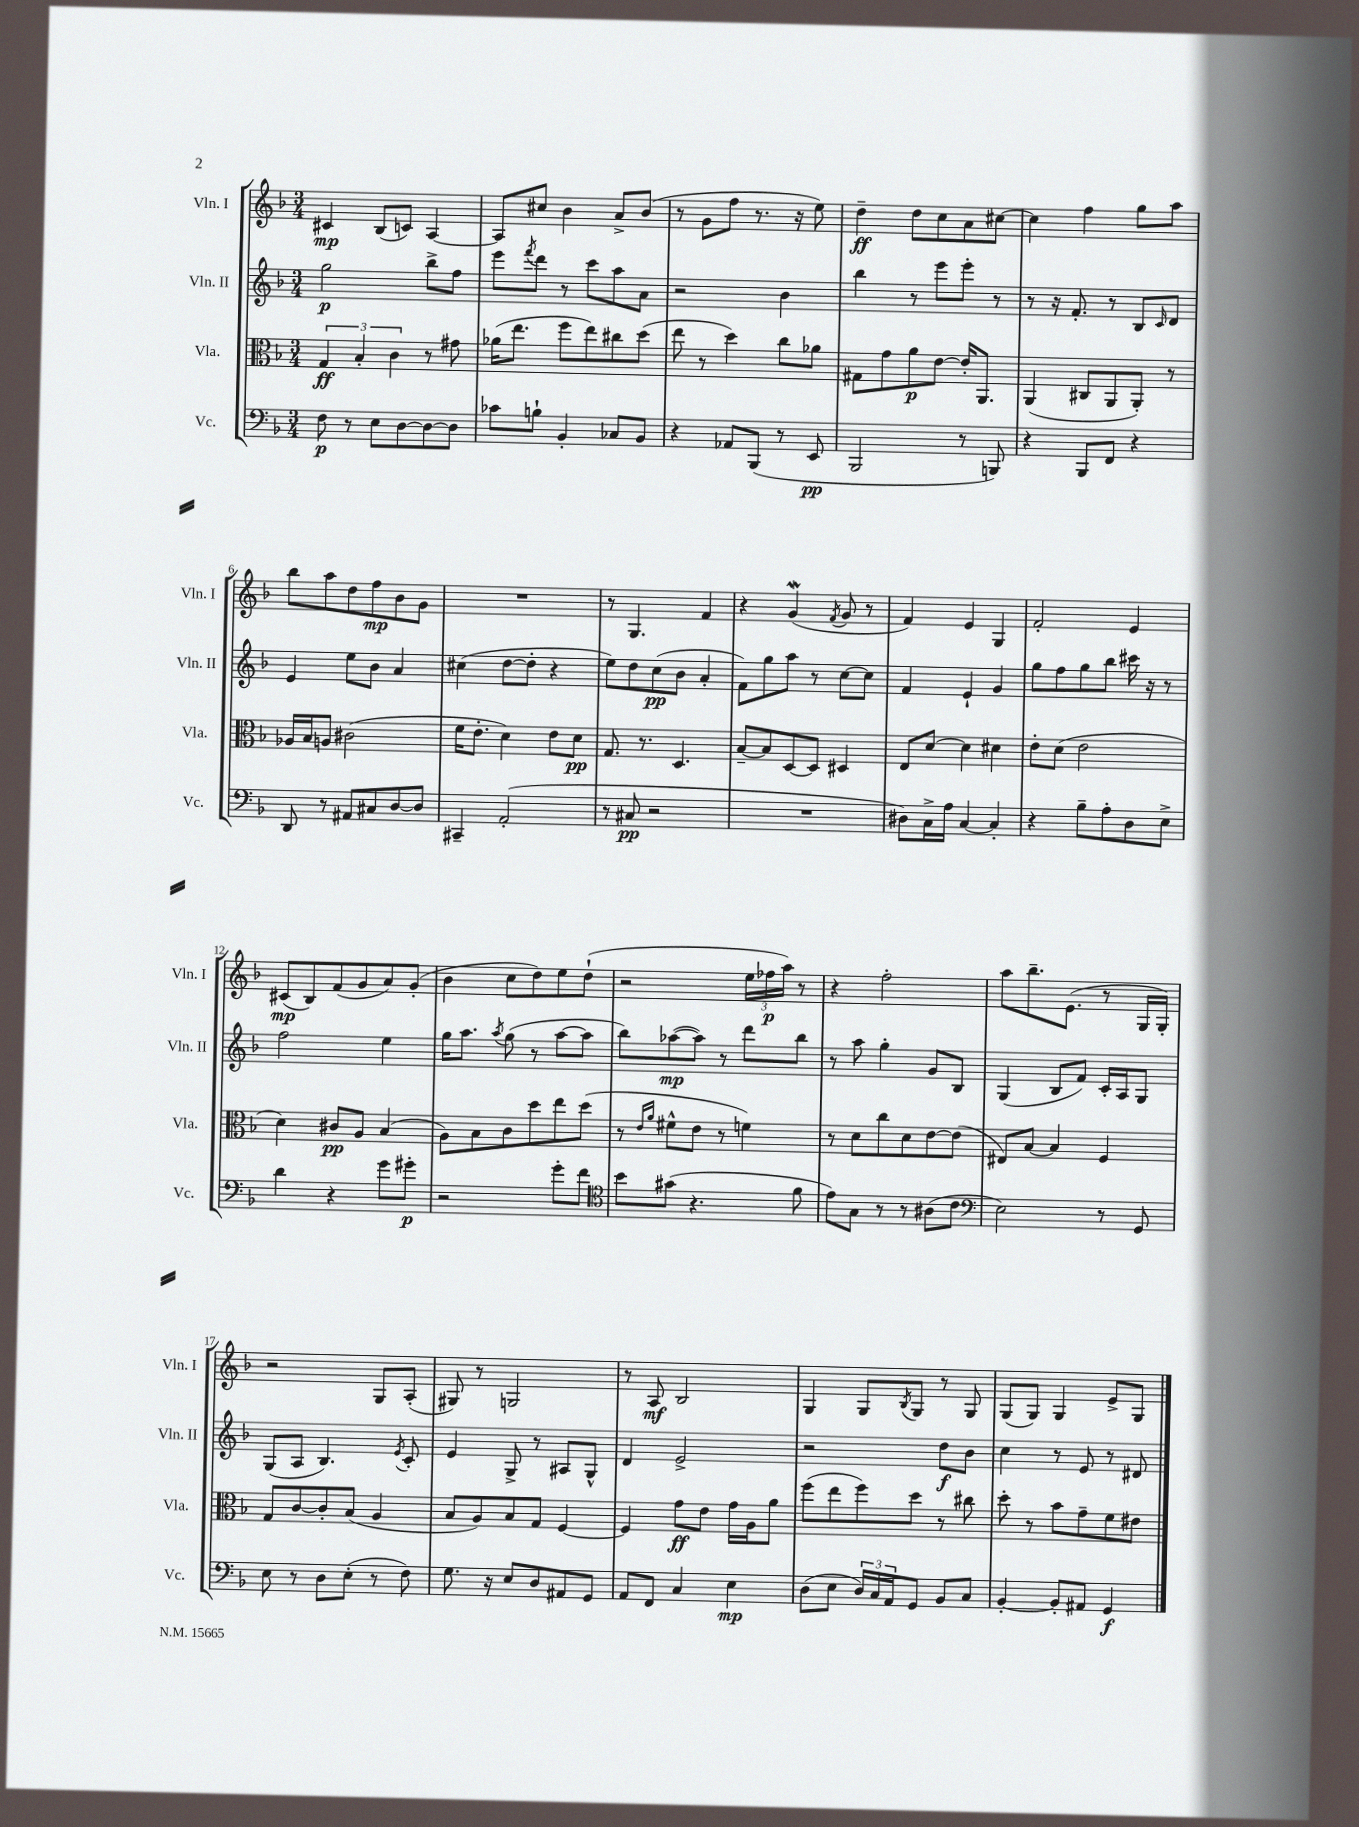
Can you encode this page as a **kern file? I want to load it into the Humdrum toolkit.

**kern	**kern	**kern	**kern
*staff4	*staff3	*staff2	*staff1
*clefF4	*clefC3	*clefG2	*clefG2
*k[b-]	*k[b-]	*k[b-]	*k[b-]
*M3/4	*M3/4	*M3/4	*M3/4
8F	6G	2gg	4c#
8r	.	.	.
.	6B-'	.	.
8E	.	.	(8B-
.	6c	.	.
[8D	.	.	8c)
8D_	8r	8bb-^	[4A
8D]	8g#	8ff	.
=	=	=	=
8c-	(16a-	8eee	8A]
.	8.ee	.	.
.	.	8qfff	.
8B`	.	8ddd	8cc#
4BB-'	8ff	8r	4b-
.	8ee)	8ccc	.
8C-	8cc#	8aa	8a^
8BB-	(8dd	8a	(8b-
=	=	=	=
4r	8ee	2r	8r
.	8r	.	8g
8AA-	4dd)	.	8ff
(8BBB-	.	.	8.r
8r	8cc	4b-	.
.	.	.	16r
8EE	8a-	.	8ee)
=	=	=	=
2BBB-	8G#	4bb-	4dd~
.	8g	.	.
.	8a	8r	8dd
.	[8e	8eee	8cc
8r	16e']	8eee'	8a
.	8.AA	.	.
8BBB)	.	8r	[8cc#
=	=	=	=
4r	(4AA	8r	4cc#]
.	.	16r	.
.	.	8.f'	.
8BBB-	8C#	.	4ff
8FF	8AA	8r	.
4r	8AA')	8B-	8gg
.	.	16qqc	.
.	8r	8d	8aa
=	=	=	=
8DD	16A-	4e	8bb-
.	16B-	.	.
8r	8A	.	8aa
8AA#	(2c#	8ee	8dd
8C#	.	8b-	8ff
[8D	.	4a	8b-
8D]	.	.	8g
=	=	=	=
4CC#~	16f	(4cc#	2.r
.	8.e'	.	.
(2AA'	4d)	[8dd	.
.	.	8dd']	.
.	8e	4r	.
.	8d	.	.
=	=	=	=
8r	8.G	8ee)	8r
8C#	.	8dd	4.G
.	8.r	.	.
2r	.	(8cc	.
.	4.D	8b-	.
.	.	4a'	4f
=	=	=	=
2.r	[8B-~	8f)	4r
.	8B-]	8gg	.
.	[8D	8aa	(4g
.	8D]	8r	.
.	.	.	8qf
.	4D#	[8cc	8g
.	.	8cc]	8r
=	=	=	=
8D#)	8E	4f	4f)
16C^	[8d	.	.
16A	.	.	.
[4C	4d]	4e`	4e
4C']	4d#	4g	4G
=	=	=	=
4r	8e'	8gg	2f'
.	(8d	8ff	.
8B-~	2e	8gg	.
8A'	.	8bb-	.
8D	.	16ccc#	4e
.	.	16r	.
8E^	.	8r	.
=	=	=	=
4d	4d)	2ff	(8c#
.	.	.	8B-)
4r	8c#	.	(8f
.	8A	.	8g
8g	(4B-	4ee	8a)
8g#'	.	.	(8g'
=	=	=	=
2r	8A)	16gg	4b-
.	.	8.aa	.
.	8B-	.	.
.	.	8qaa	.
.	8c	(8gg	8cc
.	8dd	8r	8dd)
8g'	8ee	[8aa	8ee
8f	(8dd	8aa]	(8dd`
=	=	=	=
*clefC4	*	*	*
8b-	8r	8bb-)	2r
.	16qqe	.	.
.	16qqa	.	.
(8g#	8f#^^	([8aa-	.
4.r	8e	8aa-])	.
.	8r	8r	.
.	4f)	8ddd	24ee
.	.	.	24ff-
.	.	.	24aa)
8f	.	8bb-	8r
=	=	=	=
8e)	8r	8r	4r
8G	8d	8aa	.
8r	8cc	4gg'	2ff'
8r	8d	.	.
(8A#	[8e	8g	.
8c	(8e]	8B-	.
=	=	=	=
*clefF4	*	*	*
2E)	8E#)	(4G	8aa
.	[8B-	.	8.bb-~
.	4B-]	8B-	.
.	.	.	(8.e
.	.	8f)	.
8r	4F	16c'	8r
.	.	16A	.
8GG	.	8G	16G
.	.	.	16G')
=	=	=	=
8E	8G	(8G	2r
8r	[8c	8A	.
8D	8c']	4.B-)	.
(8E'	(8B-	.	.
8r	4A	.	8G
.	.	8qe	.
8F)	.	8c'	(8A'
=	=	=	=
8.G	8B-	4e	8G#)
.	8A)	.	8r
16r	.	.	.
8E	8B-	8G^	2G
8D	8G	8r	.
8AA#	[4F	8A#	.
8GG	.	8G^^	.
=	=	=	=
8AA	4F]	4d	8r
8FF	.	.	8A
4C	8g	2e^	2B-
.	8e	.	.
4E	16g	.	.
.	16A	.	.
.	8a	.	.
=	=	=	=
(8D	(8ff	2r	4G
8E	8ee	.	.
24D)	8ff)	.	8G
24C	.	.	.
24AA	.	.	.
.	.	.	8qB-
8GG	8dd	.	8G
8BB-	8r	8dd	8r
8C	8cc#	8b-	8G
=	=	=	=
[4BB-'	8dd'	4cc	(8G
.	8r	.	8G)
8BB-']	8b-	8r	4G
8AA#	8g~	8e	.
4GG	8f	8r	8e^
.	8e#	8d#	8G
==	==	==	==
*-	*-	*-	*-
